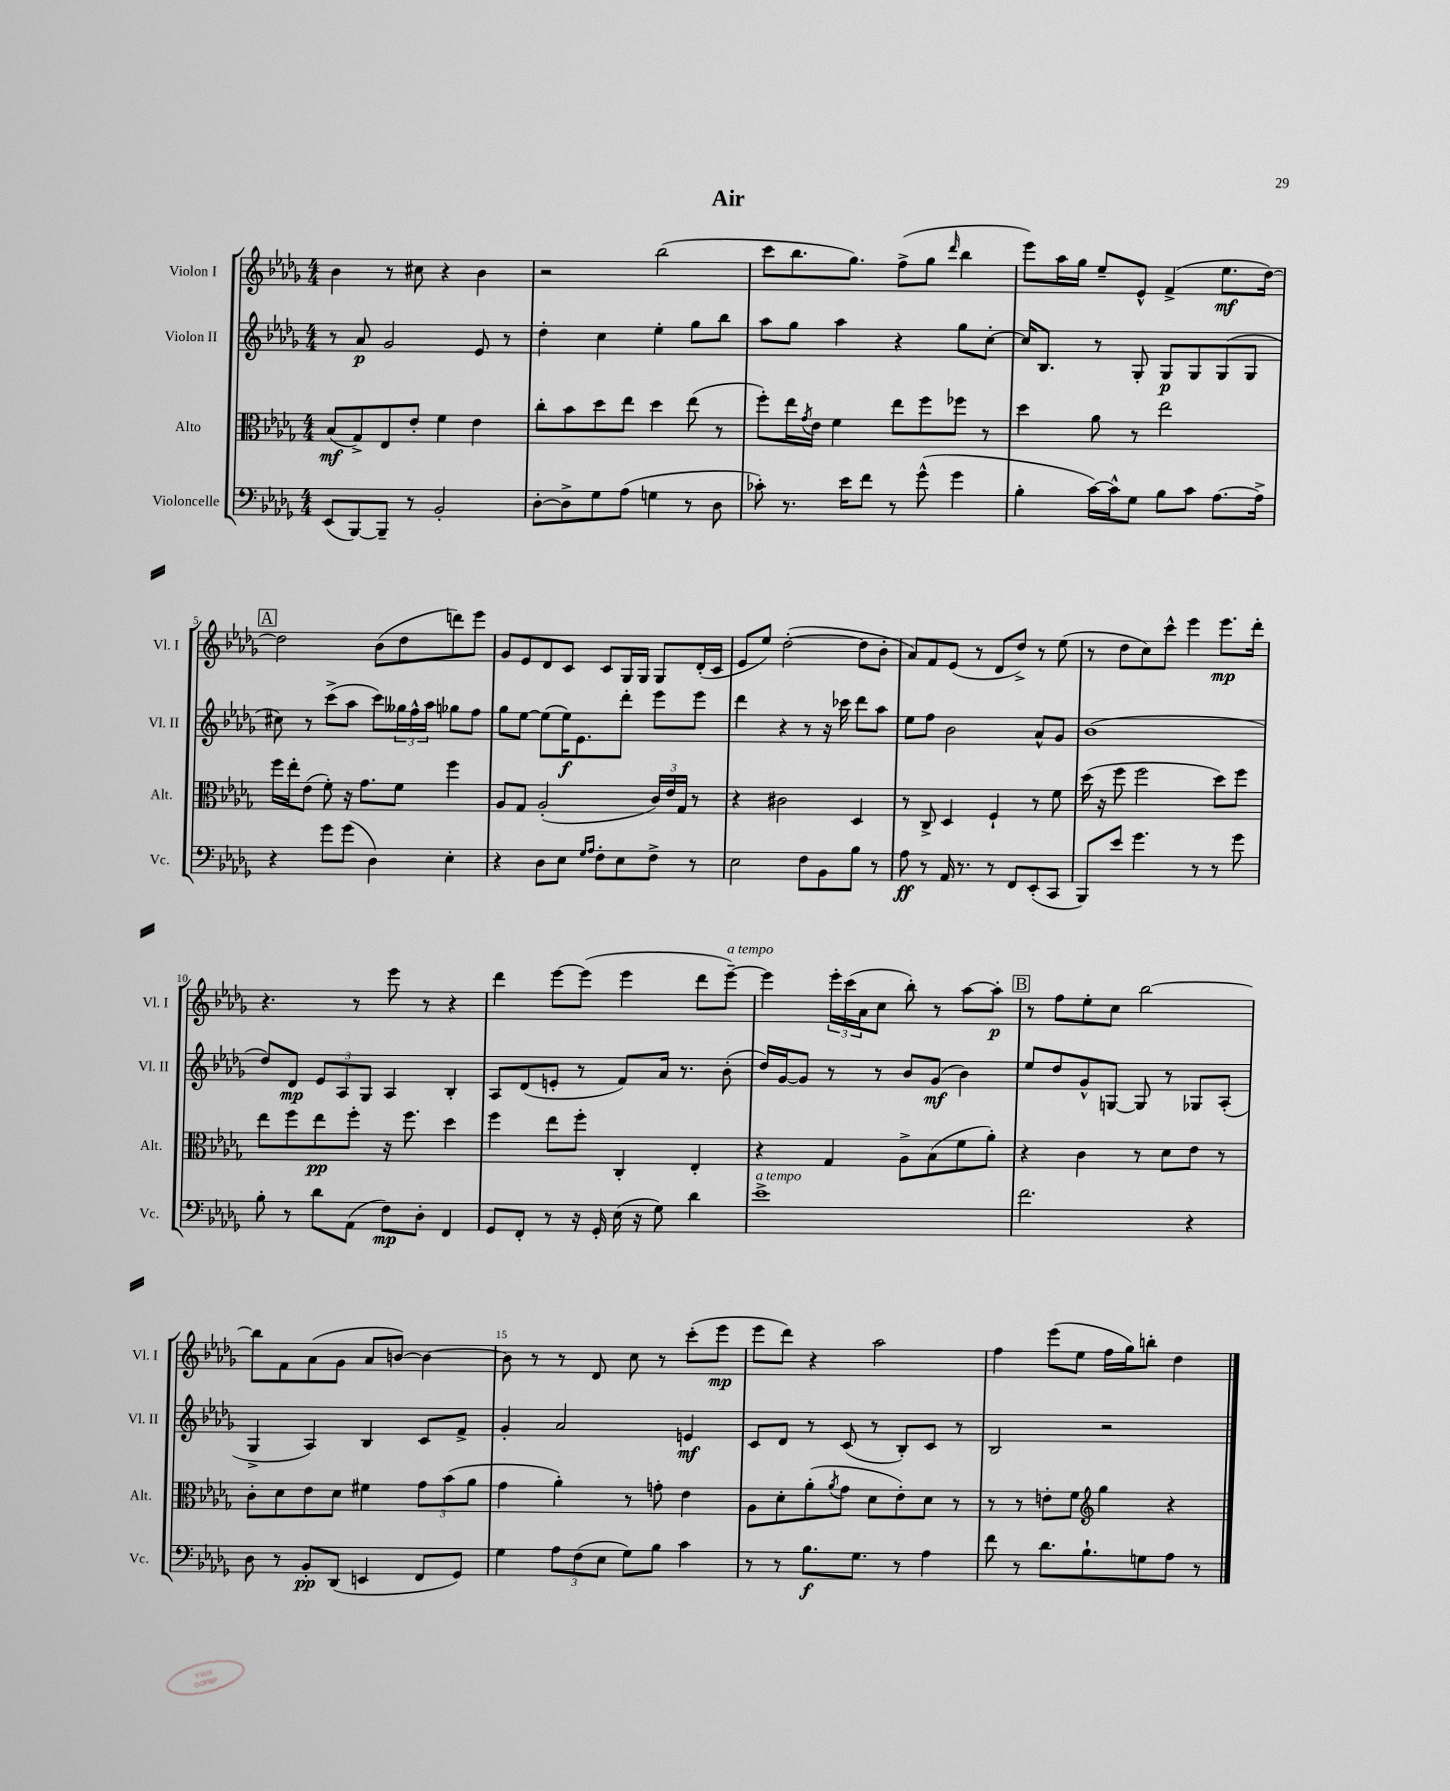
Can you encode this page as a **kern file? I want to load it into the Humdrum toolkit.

**kern	**dynam	**kern	**dynam	**kern	**dynam	**kern	**dynam
*part4	*part4	*part3	*part3	*part2	*part2	*part1	*part1
*staff4	*staff4	*staff3	*staff3	*staff2	*staff2	*staff1	*staff1
*I"Violoncelle	*	*I"Alto	*	*I"Violon II	*	*I"Violon I	*
*I'Vc.	*	*I'Alt.	*	*I'Vl. II	*	*I'Vl. I	*
*clefF4	*	*clefC3	*	*clefG2	*	*clefG2	*
*k[b-e-a-d-g-]	*	*k[b-e-a-d-g-]	*	*k[b-e-a-d-g-]	*	*k[b-e-a-d-g-]	*
*M4/4	*	*M4/4	*	*M4/4	*	*M4/4	*
=1	=1	=1	=1	=1	=1	=1	=1
(8EE-/L	.	(8B-/L	mf	8r	.	4b-\	.
[8BBB-/)	.	8G-^/)	.	8a-/	p	.	.
8BBB-~/J]	.	8E-/	.	2g-/	.	8r	.
8r	.	8e-'/J	.	.	.	8cc#X\	.
2BB-'/	.	4f\	.	.	.	4r	.
.	.	4e-\	.	8e-/	.	4b-\	.
.	.	.	.	8r	.	.	.
=2	=2	=2	=2	=2	=2	=2	=2
[8D-'\L	.	8cc'\L	.	4dd-'\	.	2r	.
8D-^\]	.	8b-\	.	.	.	.	.
8G-\	.	8dd-\	.	4cc\	.	.	.
(8A-\J	.	8ee-\J	.	.	.	.	.
4Gn\	.	4dd-\	.	4ee-'\	.	(2bb-\	.
8r	.	(8ee-\	.	8gg-\L	.	.	.
8D-\	.	8r	.	8bb-\J	.	.	.
=3	=3	=3	=3	=3	=3	=3	=3
8c-X'\)	.	8ff'\L)	.	8aa-\L	.	8ccc\L	.
8.r	.	16ee-\L	.	8gg-\J	.	8.bb-\	.
.	.	8qg-/	.	.	.	.	.
.	.	16e-\JJ	.	.	.	.	.
.	.	4f\	.	4aa-\	.	.	.
16e-\KL	.	.	.	.	.	8.gg-\J)	.
8f\J	.	.	.	.	.	.	.
8r	.	8ee-\L	.	4r	.	(8ff^\L	.
(8g-^^\	.	8ff\	.	.	.	8gg-\J	.
.	.	.	.	.	.	16qqddd-/	.
4g-\	.	8ff-X\J	.	8gg-\L	.	4bb-\	.
.	.	8r	.	[8cc'\J	.	.	.
=4	=4	=4	=4	=4	=4	=4	=4
4B-'\	.	4dd-\	.	16cc/KL]	.	8eee-\L)	.
.	.	.	.	8.B-/J	.	.	.
.	.	.	.	.	.	16aa-\L	.
.	.	.	.	.	.	16gg-\JJ	.
[16c\LL)	.	8a-\	.	8r	.	8ee-~/L	.
16c^^\J]	.	.	.	.	.	.	.
8G-\J	.	8r	.	8G-'/	.	8e-^^/J	.
8B-\L	.	2ee-\	.	8G-/L	p	(4f^/	.
8c\J	.	.	.	8G-/	.	.	.
[8.A-\L	.	.	.	(8G-/	.	8.ee-\L	mf
.	.	.	.	8G-/J	.	.	.
16A-^\Jk]	.	.	.	.	.	[16dd-\Jk)	.
!!LO:LB:g=z
!!LO:REH:place=s1:t=A
=5	=5	=5	=5	=5	=5	=5	=5
4r	.	16ff\LL	.	8cc#X\)	.	2dd-\]	.
.	.	16ee-'\J	.	.	.	.	.
.	.	(8e-\J	.	8r	.	.	.
8g-\L	.	8f'\)	.	(8ccc^\L	.	.	.
(8g-\J	.	16r	.	8aa-\J	.	.	.
.	.	8.g-\L	.	.	.	.	.
4D-\)	.	.	.	8ccc\L)	.	(8b-\L	.
.	.	8f\J	.	24gg--X\L	.	8dd-\	.
.	.	.	.	24ff^^\	.	.	.
.	.	.	.	24aa-\JJ	.	.	.
4E-'\	.	4ff\	.	8gg-X\L	.	8dddn\)	.
.	.	.	.	8ff\J	.	8eee-\J	.
=6	=6	=6	=6	=6	=6	=6	=6
4r	.	8A-/L	.	8gg-\L	.	8g-/L	.
.	.	8G-/J	.	[8ee-\J	.	8e-/	.
8D-\L	.	(2A-'/	.	(8ee-\L]	.	8d-/	.
8E-\J	.	.	.	16ee-\K)	f	8c/J	.
.	.	.	.	8.e-\	.	.	.
16qqG-/LL	.	.	.	.	.	.	.
16qqA-/JJ	.	.	.	.	.	.	.
8F'\L	.	.	.	.	.	8c/L	.
8E-\	.	.	.	8ddd-'\J	.	16G-/L	.
.	.	.	.	.	.	16G-/JJ	.
8F^\J	.	24c/LL)	.	8eee-\L	.	8G-/L	.
.	.	24e-/	.	.	.	.	.
.	.	24G-/JJ	.	.	.	.	.
8r	.	8r	.	8eee-\J	.	(16d-'/L	.
.	.	.	.	.	.	16c/JJ	.
=7	=7	=7	=7	=7	=7	=7	=7
2E-\	.	4r	.	4ddd-\	.	8e-/L	.
.	.	.	.	.	.	8ee-/J)	.
.	.	2c#X\	.	4r	.	([2dd-'\	.
8F\L	.	.	.	8r	.	.	.
8BB-\	.	.	.	16r	.	.	.
.	.	.	.	16ccc-X\	.	.	.
8B-\J	.	4D-/	.	8ddd-\L	.	8dd-\L]	.
8r	.	.	.	8aa-\J	.	8b-'\J	.
=8	=8	=8	=8	=8	=8	=8	=8
8A-\	ff	8r	.	8ee-\L	.	8a-/L)	.
8r	.	8C^/	.	8ff\J	.	8f/	.
16AA-/	.	4D-/	.	2b-\	.	(8e-/J	.
8.r	.	.	.	.	.	.	.
.	.	.	.	.	.	8r	.
8r	.	4F`/	.	.	.	8d-/L	.
8FF/L	.	.	.	.	.	8dd-^/J)	.
(8EE-'/	.	8r	.	8a-^^/L	.	8r	.
8CC/J	.	8f\	.	8g-/J	.	(8ee-\	.
=9	=9	=9	=9	=9	=9	=9	=9
8BBB-/L)	.	(16dd-\	.	(1b-	.	8r	.
.	.	16r	.	.	.	.	.
8e-/J	.	8ff\	.	.	.	8dd-\L	.
4.g-\	.	2ff\	.	.	.	8cc\)	.
.	.	.	.	.	.	8ccc^^\J	.
.	.	.	.	.	.	4eee-\	.
8r	.	.	.	.	.	.	.
8r	.	8dd-\L)	.	.	.	8.eee-\L	mp
8g-\	.	8ff\J	.	.	.	.	.
.	.	.	.	.	.	16ddd-'\Jk	.
!!LO:LB:g=z
=10	=10	=10	=10	=10	=10	=10	=10
8B-'\	.	8ee-\L	.	8dd-/L)	.	4.r	.
8r	.	8ff\	.	8d-/J	mp	.	.
8d-\L	.	8ee-\	pp	12e-/L	.	.	.
.	.	.	.	12A-/	.	.	.
(8AA-\J	.	8ff'\J	.	.	.	8r	.
.	.	.	.	12G-/J	.	.	.
8F\L)	mp	16r	.	4A-/	.	8eee-\	.
.	.	8.ff\	.	.	.	.	.
8D-'\J	.	.	.	.	.	8r	.
4FF/	.	4dd-\	.	4B-'/	.	4r	.
=11	=11	=11	=11	=11	=11	=11	=11
8GG-/L	.	4ff\	.	8A-/L	.	4ddd-\	.
8FF'/J	.	.	.	(8d-/	.	.	.
8r	.	8ee-\L	.	8en'/J	.	[8eee-\L	.
16r	.	8ff'\J	.	8r	.	(8eee-\J]	.
16GG-'/	.	.	.	.	.	.	.
(16E-\	.	4C'/	.	8f/L)	.	4eee-\	.
16r	.	.	.	.	.	.	.
8G-\)	.	.	.	16a-/Jk	.	.	.
.	.	.	.	8.r	.	.	.
4d-\	.	4E-'/	.	.	.	8ddd-\L	.
!	!	!	!	!	!	!LO:TX:a:i:t=a tempo	!
.	.	.	.	(8b-'\	.	[8eee-~\J)	.
=12	=12	=12	=12	=12	=12	=12	=12
!LO:TX:a:i:t=a tempo	!	!	!	!	!	!	!
1e-^	.	4r	.	16dd-/LL)	.	4eee-\]	.
.	.	.	.	[16g-/J	.	.	.
.	.	.	.	8g-/J]	.	.	.
.	.	4G-/	.	8r	.	24eee-'\LL	.
.	.	.	.	.	.	(24ccc\	.
.	.	.	.	.	.	24a-\J	.
.	.	.	.	8r	.	8cc\J	.
.	.	8A-^\L	.	8b-/L	.	8bb-'\)	.
.	.	(8B-\	.	(8g-/J	mf	8r	.
.	.	8f\	.	4b-\)	.	[8aa-\L	.
.	.	8a-'\J)	.	.	.	8aa-'\J]	p
!!LO:REH:place=s1:t=B
=13	=13	=13	=13	=13	=13	=13	=13
2.f\	.	4r	.	8ee-/L	.	8r	.
.	.	.	.	8dd-/	.	8ff\L	.
.	.	4c\	.	8g-^^/	.	8ee-'\	.
.	.	.	.	[8Gn/J	.	8cc\J	.
.	.	8r	.	8G/]	.	[2bb-\	.
.	.	8d-\L	.	8r	.	.	.
4r	.	8e-\J	.	8G-X/L	.	.	.
.	.	8r	.	(8A-'/J	.	.	.
!!LO:LB:g=z
=14	=14	=14	=14	=14	=14	=14	=14
8D-\	.	8c'\L	.	4G-^/	.	8bb-\L]	.
8r	.	8d-\	.	.	.	8f\	.
8BB-'/L	pp	8e-\	.	4A-/)	.	(8a-\	.
(8DD-/J	.	8d-\J	.	.	.	8g-\J	.
4EEn/	.	4f#X\	.	4B-/	.	8a-/L	.
.	.	.	.	.	.	[8bn/J)	.
8FF/L	.	12g-\L	.	8c/L	.	4b\_	.
.	.	(12b-\	.	.	.	.	.
8GG-/J)	.	.	.	8f^/J	.	.	.
.	.	12a-\J	.	.	.	.	.
=15	=15	=15	=15	=15	=15	=15	=15
4G-\	.	4g-\	.	4g-'/	.	8b\]	.
.	.	.	.	.	.	8r	.
12A-\L	.	4a-'\)	.	2a-/	.	8r	.
(12F\	.	.	.	.	.	.	.
.	.	.	.	.	.	8d-/	.
12E-\J	.	.	.	.	.	.	.
8G-\L)	.	8r	.	.	.	8cc\	.
8B-\J	.	8gn'\	.	.	.	8r	.
4c\	.	4e-\	.	4en/	mf	(8ccc'\L	.
.	.	.	.	.	.	8eee-\J	mp
=16	=16	=16	=16	=16	=16	=16	=16
8r	.	8A-\L	.	8c/L	.	8eee-\L	.
8r	.	8d-'\	.	8d-/J	.	8ddd-\J)	.
8.B-\L	f	(8a-'\	.	8r	.	4r	.
.	.	8qa-/	.	.	.	.	.
.	.	8g-\J	.	(8c/	.	.	.
8.G-\J	.	.	.	.	.	.	.
.	.	8d-\L	.	8r	.	2aa-\	.
8r	.	8e-'\)	.	8B-'/L)	.	.	.
4A-\	.	8d-\J	.	8c/J	.	.	.
.	.	8r	.	8r	.	.	.
=17	=17	=17	=17	=17	=17	=17	=17
8f\	.	8r	.	2B-/	.	4ff\	.
8r	.	8r	.	.	.	.	.
8.d-\L	.	8en'\L	.	.	.	(8eee-\L	.
.	.	8f\J	.	.	.	8ee-\J	.
8.B-`\	.	.	.	.	.	.	.
*	*	*clefG2	*	*	*	*	*
.	.	4gg-\	.	2r	.	16ff\LL	.
.	.	.	.	.	.	16gg-\J)	.
8Gn\	.	.	.	.	.	8bbn'\J	.
8A-\J	.	4r	.	.	.	4dd-\	.
8r	.	.	.	.	.	.	.
==	==	==	==	==	==	==	==
*-	*-	*-	*-	*-	*-	*-	*-
